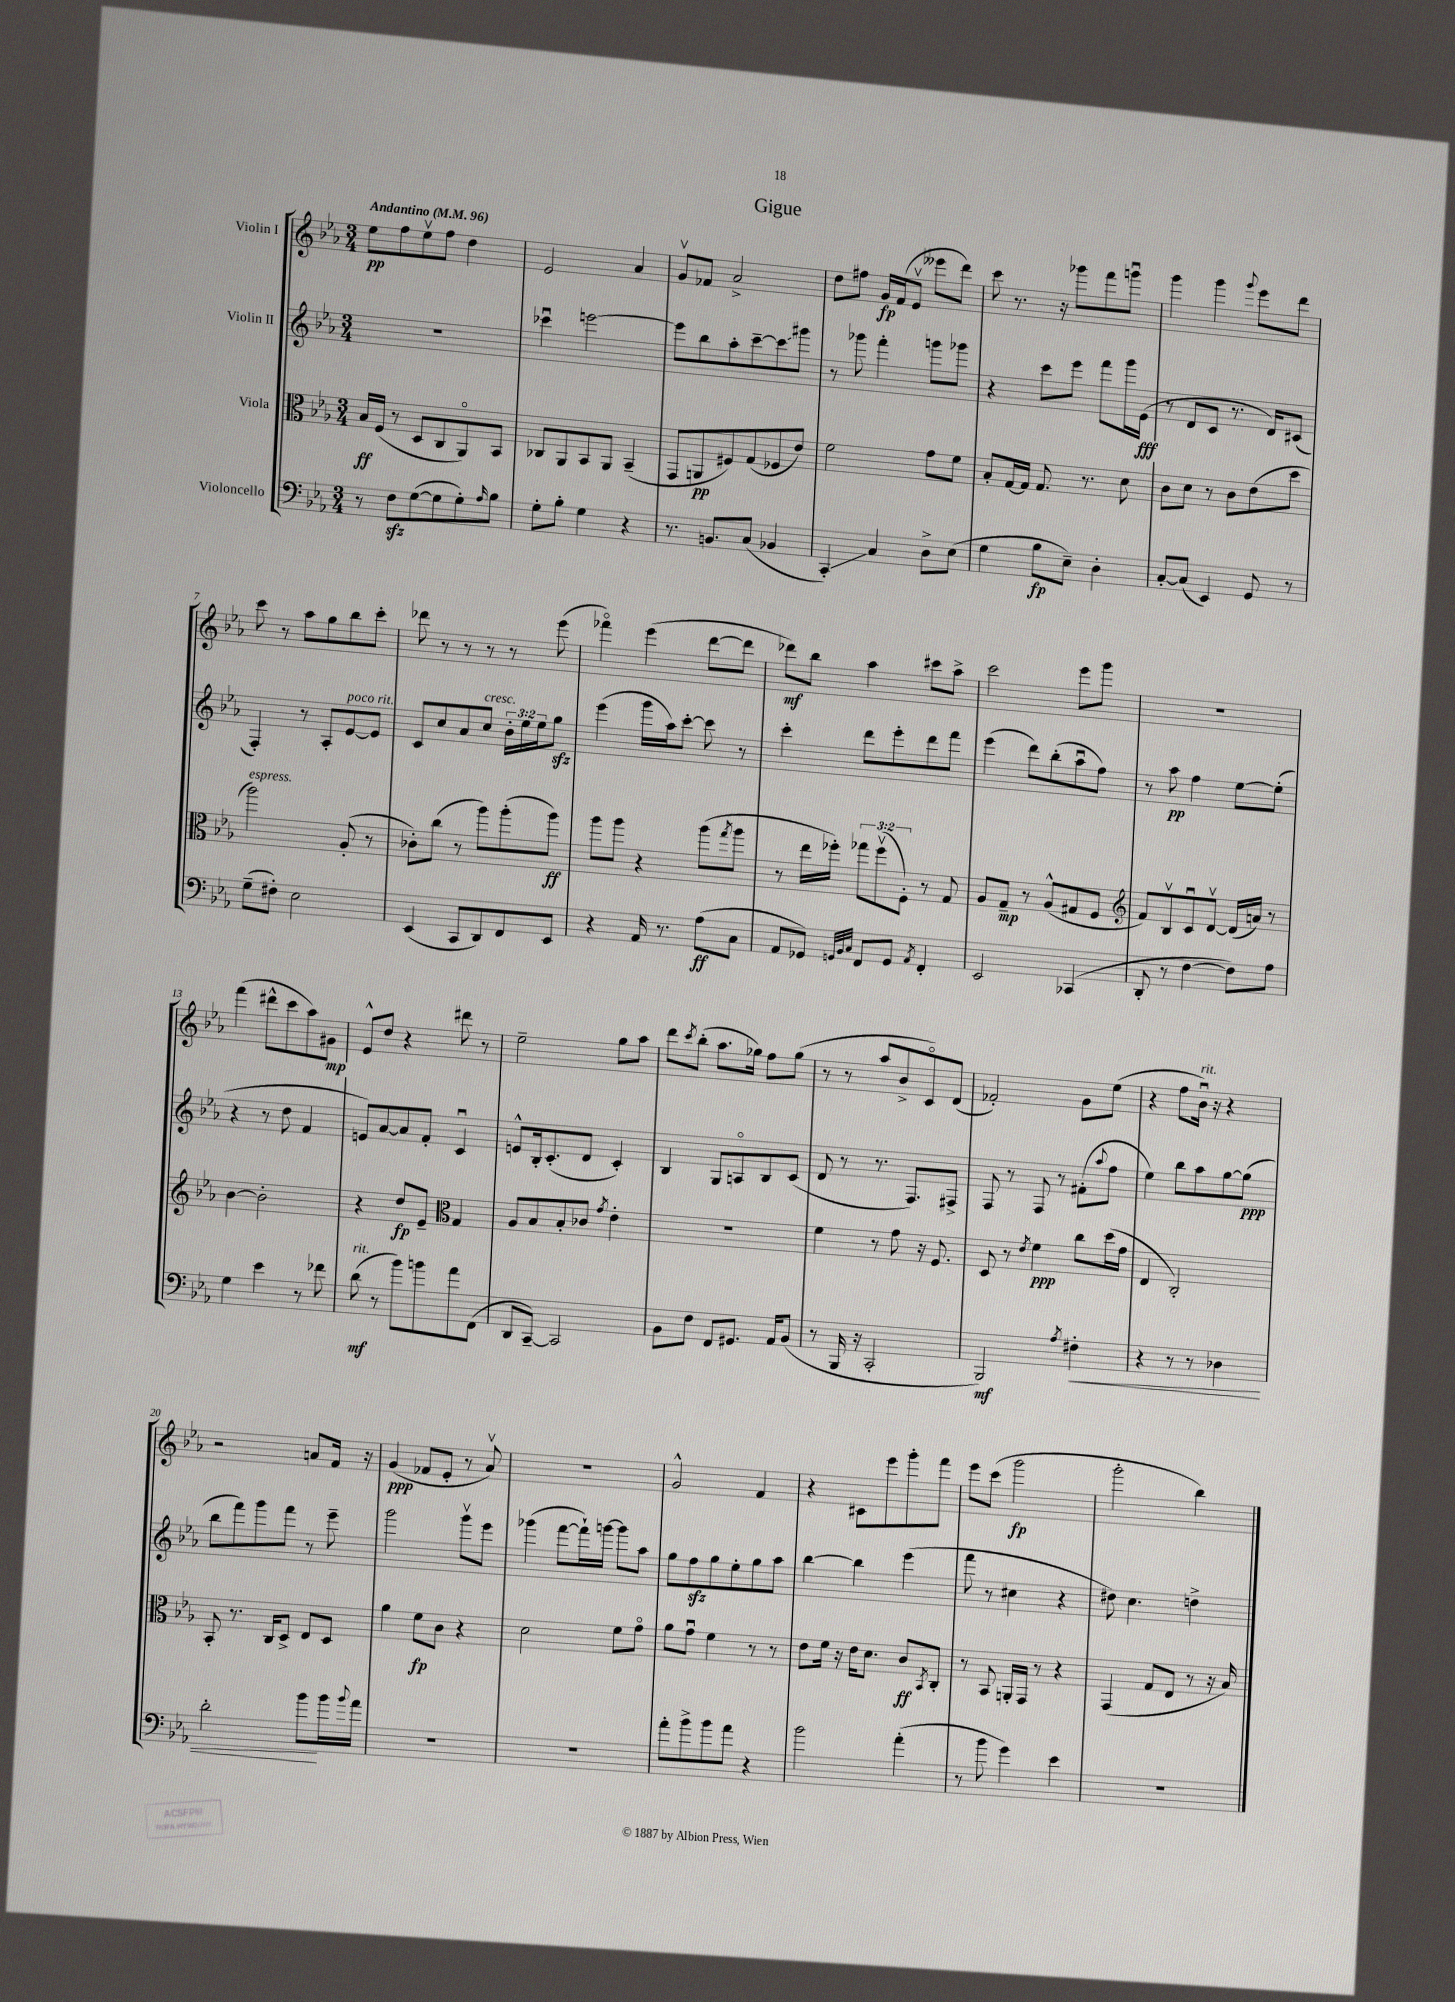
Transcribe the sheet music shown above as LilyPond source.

\header { title = "Gigue" }
<<
\new StaffGroup <<
\new Staff = "s0" \with { instrumentName = "Violin I" } {
    \clef treble \key ees \major \numericTimeSignature \time 3/4 \tempo "Andantino" 4 = 96
    ees''8\pp f''8 ees''8\upbow f''8 d''4 |
    ees'2 aes'4 |
    g'8\upbow fes'8 aes'2-> |
    d''8 fis''8 g'16\fp f'16( ees'8\upbow eeses'''8 d'''8) |
    c'''8 r8. r16 ges'''8 f'''8 g'''8\downbow |
    g'''4 g'''4 \appoggiatura { g'''8 } ees'''8 d'''8 |
    c'''8 r8 aes''8 g''8 bes''8 c'''8-. |
    des'''8 r8 r8 r8 r8 ees'''8( |
    fes'''4\flageolet) ees'''4( d'''8~ d'''8 |
    des'''8\mf) bes''8 aes''4 cis'''8 aes''8-> |
    c'''2 ees'''8 g'''8 |
    R2. |
    f'''4( dis'''8-^ c'''8 aes''8) gis'8\mp |
    ees'8-^ d''8 r4 dis'''8 r8 |
    ees''2-- g''8 aes''8 |
    d'''8 \acciaccatura { c'''8 } bes''8-.( aes''8. ges''16) f''8 ges''8( |
    r8 r8 aes''8 bes'8-> c'8\flageolet) d'8( |
    fes'2-.) g'8 ees''8( |
    r4 f''8 bes'16\downbow^\markup { \italic "rit." }) r16 r4 |
    r2 a'8 f'16 r16 |
    g'4\ppp( fes'8 ees'8-. r8 aes'8\upbow) |
    R2. |
    g'2-^ f'4 |
    r4 cis'8 ees'''8 g'''8-. f'''8 |
    ees'''8 c'''8( g'''2\fp |
    g'''2-. bes''4) \bar "|." |
}
\new Staff = "s1" \with { instrumentName = "Violin II" } {
    \clef treble \key ees \major \numericTimeSignature \time 3/4 \override Staff.TupletNumber.text = #tuplet-number::calc-fraction-text
    R2. |
    ces'''4\downbow e'''2~ |
    e'''8 bes''8 aes''8-. c'''8~-- c'''8\glissando gis'''8 |
    r8 ges'''8 f'''4-. g'''8 ges'''8 |
    r4 c'''8 ees'''8 f'''8 g'''16 ees'16\fff( |
    r8 d'8 c'8 r8. d'16) cis'8( |
    f4-.) r8 aes8-. ees'8~^\markup { \italic "poco rit." } ees'8 |
    c'8 c''8 aes'8 c''8^\markup { \italic "cresc." } \tuplet 3/2 { bes'16-. ees''16 ees''16 } g''8\sfz |
    ees'''4( g'''16 aes''16) c'''8~-. c'''8 r8 |
    c'''4-. d'''8 ees'''8-. d'''8 f'''8 |
    ees'''4( d'''8) bes''8-.( aes''8\downbow f''8) |
    r8 aes''8\pp f''4 ees''8~ ees''8-.( |
    r4 r8 d''8 f'4 |
    e'8) aes'8~ aes'8 f'8-. c'4\downbow |
    e'8-^ bes16-. c'8.-.( d'8 c'4-.) |
    bes4 g8 a8\flageolet bes8 c'8( |
    d'8 r8 r8. f8.) fis8-> |
    f8 r8 f8 r8 fis'8-.( \appoggiatura { aes''8 } f''8 |
    ees''4) bes''8 aes''8 g''8~ g''8\ppp( |
    bes''8 f'''8) g'''8 f'''8 r8 ees'''8-- |
    g'''2 g'''8\upbow ees'''8 |
    ges'''4( f'''8~ f'''16-!) g'''16~ g'''8 aes''8 |
    g''8 f''8\sfz g''8 ees''8-. g''8 aes''8 |
    bes''4~ bes''4 ees'''4( |
    f'''8 r8 cis''4 r4 |
    dis''8) c''4. d''4-> \bar "|." |
}
\new Staff = "s2" \with { instrumentName = "Viola" } {
    \clef alto \key ees \major \numericTimeSignature \time 3/4 \override Staff.TupletNumber.text = #tuplet-number::calc-fraction-text
    bes16\ff f16( r8 d8 c8 aes,8\flageolet) bes,8 |
    ces8 aes,8 bes,8 aes,8 bes,4--( |
    g,8 a,8\pp fis8) g8( fes8 ees'8) |
    f'2 g'8 f'8 |
    bes8-. g16~ g16 g8. r8. d'8 |
    c'8 d'8 r8 c'8 ees'8( d''8 |
    aes''2^\markup { \italic "espress." }) aes8-.( r8 |
    ces'8-.) c''8( r8 aes''8) aes''8-.( aes''8\ff) |
    aes''8 aes''8 r4 aes''8( \acciaccatura { g''8 } aes''8 |
    r8 ees''16 fes''16-.) \tuplet 3/2 { ges''8 fes''8\upbow( f8-.) } r8 g8 |
    aes8 g8--\mp r8 aes8-^( gis8 f8 |
    \clef treble f'8) bes8\upbow c'8\downbow d'8~\upbow d'16( a'16) r8 |
    bes'4~ bes'2-. |
    r4 d''8\fp ees'8-- \clef alto g4 |
    aes8 bes8 bes8-. ces'8 \acciaccatura { g'8 } ees'4-. |
    R2. |
    f'4 r8 g'8 r16 f8. |
    d8 r8 \acciaccatura { ees'8 } f'4\ppp c''8 d''16( g'16 |
    ees4 c2-.) |
    bes,8-. r8. c16 d8-> ees8 d8 |
    aes'4 f'8\fp c'8 r4 |
    d'2 f'8 g'8\flageolet |
    aes'8 g'8\downbow f'4 r8 r8 |
    ees'8 f'16 r16 ees'16 d'8. c'8\ff \acciaccatura { bes,8 } c8-. |
    r8 bes,8 a,16-. g,16 r8 r4 |
    g,4( g8 ees8 r8 r16 bes16) \bar "|." |
}
\new Staff = "s3" \with { instrumentName = "Violoncello" } {
    \clef bass \key ees \major \numericTimeSignature \time 3/4
    r8 f8\sfz g8~( g8 g8-.) \grace { aes16 } bes8 |
    g8-. bes8-. g4 r4 |
    r8. b,8. c8( bes,4 |
    c,4-.\glissando) c4 d8-> ees8( |
    g4 bes8\fp ees8--) d4-. |
    c8~-. c8( ees,4) g,8 r8 |
    g8--( fis8-.) ees2 |
    ees,4( c,8 d,8) f,8 ees,8 |
    r4 aes,16 r8. aes8\ff( c8 |
    aes,8 ges,8) \grace { g,32 bes,32 c32 } f,8 g,8 \acciaccatura { aes,8 } f,4-. |
    ees,2 ces,4( |
    d,8-. r8 f4~ f8) aes8 |
    g4 ees'4 r8 fes'8 |
    d'8\mf^\markup { \italic "rit." }( r8 bes'8) b'8 aes'8 f,8( |
    d,8 c,8~--) c,2 |
    bes,8 f8 f,8 gis,8. aes,16 bes,8( |
    r8 bes,,16 r16 c,2-. |
    bes,,2\mf) \acciaccatura { aes8 } fis4-.\< |
    r4 r8 r8 des4 |
    d'2-. bes'8\! bes'16 \appoggiatura { bes'8 } aes'16 |
    R2. |
    R2. |
    aes'8-. bes'8-> bes'8 aes'8 r4 |
    bes'2 aes'4-.( |
    r8 bes'8 g'4) ees'4 |
    R2. \bar "|." |
}
>>
>>
